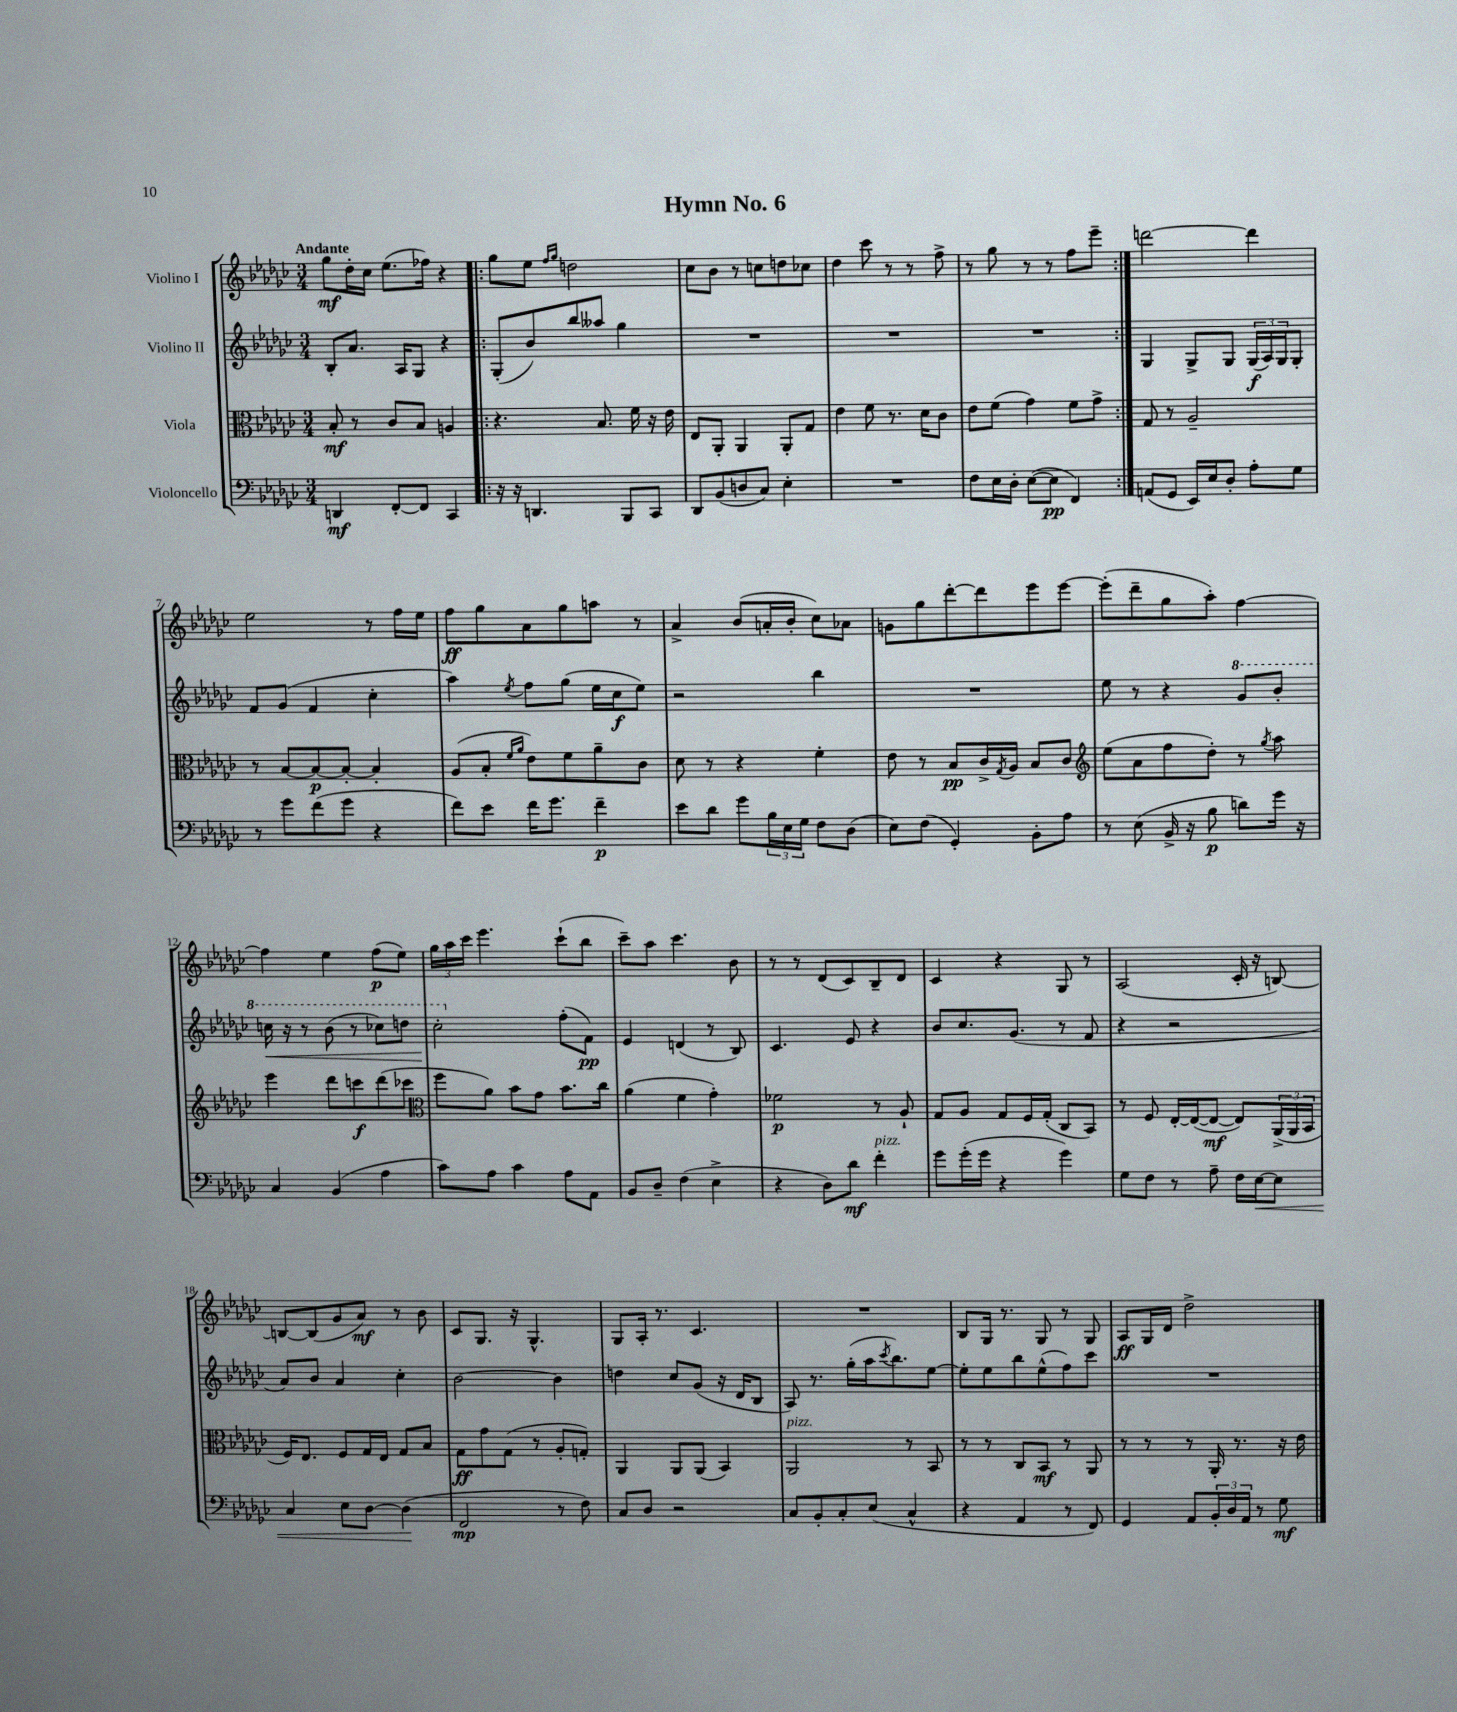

**kern	**dynam	**kern	**dynam	**kern	**dynam	**kern	**dynam
*part4	*part4	*part3	*part3	*part2	*part2	*part1	*part1
*staff4	*staff4	*staff3	*staff3	*staff2	*staff2	*staff1	*staff1
*I"Violoncello	*	*I"Viola	*	*I"Violino II	*	*I"Violino I	*
*clefF4	*	*clefC3	*	*clefG2	*	*clefG2	*
*k[b-e-a-d-g-c-]	*	*k[b-e-a-d-g-c-]	*	*k[b-e-a-d-g-c-]	*	*k[b-e-a-d-g-c-]	*
*M3/4	*	*M3/4	*	*M3/4	*	*M3/4	*
=1	=1	=1	=1	=1	=1	=1	=1
!	!	!	!	!	!	!LO:TX:a:B:t=Andante	!
4DDn/	mf	8B-'/	mf	8B-'/L	.	8gg-\L	mf
.	.	8r	.	8.a-/J	.	16dd-'\L	.
.	.	.	.	.	.	16cc-\JJ	.
[8FF'/L	.	8c-/L	.	.	.	(8.ee-\L	.
.	.	.	.	16A-/KL	.	.	.
8FF/J]	.	8B-/J	.	8G-/J	.	.	.
.	.	.	.	.	.	16ff-X\Jk)	.
4CC-/	.	4An/	.	4r	.	4r	.
=2!|:	=2!|:	=2!|:	=2!|:	=2!|:	=2!|:	=2!|:	=2!|:
16r	.	4.r	.	(8G-'/L	.	8gg-\L	.
16r	.	.	.	.	.	.	.
4.DDn/	.	.	.	8b-/)	.	8ee-\J	.
.	.	.	.	.	.	16qqff/LL	.
.	.	.	.	.	.	16qqgg-/JJ	.
.	.	.	.	8bb-/	.	2ddn\	.
.	.	8.B-/	.	8aa--X/J	.	.	.
8BBB-/L	.	.	.	4gg-\	.	.	.
.	.	16f\	.	.	.	.	.
8CC-/J	.	16r	.	.	.	.	.
.	.	16e-\	.	.	.	.	.
=3	=3	=3	=3	=3	=3	=3	=3
8DD-/L	.	8E-/L	.	2.r	.	8cc-\L	.
(8BB-/	.	8AA-'/J	.	.	.	8b-\J	.
8Dn/	.	4AA-/	.	.	.	8r	.
8C-/J)	.	.	.	.	.	8ccn\L	.
4E-'\	.	8AA-'/L	.	.	.	8ddn\	.
.	.	8G-/J	.	.	.	8cc-X\J	.
=4	=4	=4	=4	=4	=4	=4	=4
2.r	.	4e-\	.	2.r	.	4dd-\	.
.	.	8f\	.	.	.	8ccc-\	.
.	.	8.r	.	.	.	8r	.
.	.	.	.	.	.	8r	.
.	.	16d-\KL	.	.	.	.	.
.	.	8c-\J	.	.	.	8ff^\	.
=5	=5	=5	=5	=5	=5	=5	=5
8F\L	.	8e-\L	.	2.r	.	8r	.
16E-\L	.	(8f\J	.	.	.	8gg-\	.
16D-'\JJ	.	.	.	.	.	.	.
([8E-\L	.	4g-\)	.	.	.	8r	.
8E-\J]	pp	.	.	.	.	8r	.
4FF/)	.	8f\L	.	.	.	8ff\L	.
.	.	8g-^\J	.	.	.	8eee-~\J	.
=6:|!	=6:|!	=6:|!	=6:|!	=6:|!	=6:|!	=6:|!	=6:|!
(8AAn/L	.	8G-/	.	4G-/	.	[2dddn\	.
8GG-/J	.	8r	.	.	.	.	.
16EE-/LL)	.	2A-~/	.	8G-^/L	.	.	.
16E-/J	.	.	.	.	.	.	.
8D-'/J	.	.	.	8G-/J	.	.	.
8A-'\L	.	.	.	(24G-/LL	f	4ddd\]	.
.	.	.	.	24A-/)	.	.	.
.	.	.	.	24G-/J	.	.	.
8G-\J	.	.	.	8G-'/J	.	.	.
!!LO:LB:g=z
=7	=7	=7	=7	=7	=7	=7	=7
8r	.	8r	.	8f/L	.	2ee-\	.
8g-\L	.	[8B-/L	.	(8g-/J	.	.	.
(8f\	.	8B-/_	p	4f/	.	.	.
8g-\J	.	8B-'/J_	.	.	.	.	.
4r	.	4B-'/]	.	4cc-'\	.	8r	.
.	.	.	.	.	.	16ff\LL	.
.	.	.	.	.	.	16ee-\JJ	.
=8	=8	=8	=8	=8	=8	=8	=8
8f\L)	.	(8A-/L	.	4aa-\)	.	8ff\L	ff
8e-\J	.	8B-'/J	.	.	.	8gg-\	.
.	.	16qqf/LL	.	.	.	.	.
.	.	16qqa-/JJ	.	8qee-/	.	.	.
16f\KL	.	8e-\L)	.	8ff\L	.	8a-\	.
8.g-\J	.	.	.	.	.	.	.
.	.	8f\	.	(8gg-\J	.	8gg-\	.
4f~\	p	8a-~\	.	16ee-\LL	.	8aan\J	.
.	.	.	.	16cc-\J	f	.	.
.	.	8c-\J	.	8ee-\J)	.	8r	.
=9	=9	=9	=9	=9	=9	=9	=9
8e-\L	.	8d-\	.	2r	.	4a-^/	.
8d-\J	.	8r	.	.	.	.	.
8g-\L	.	4r	.	.	.	(8b-/L	.
24B-\L	.	.	.	.	.	16an'/L	.
24E-\	.	.	.	.	.	.	.
.	.	.	.	.	.	16b-'/JJ	.
24G-\JJ	.	.	.	.	.	.	.
8F\L	.	4f'\	.	4bb-\	.	8cc-\L)	.
(8D-\J	.	.	.	.	.	8a-X\J	.
=10	=10	=10	=10	=10	=10	=10	=10
8E-\L)	.	8e-\	.	2.r	.	8gn\L	.
(8F\J	.	8r	.	.	.	8gg-\	.
4GG-'/)	.	8B-/L	pp	.	.	[8ddd-'\	.
.	.	16c-^/L	.	.	.	8ddd-\]	.
.	.	8qG-/	.	.	.	.	.
.	.	16A-/JJ	.	.	.	.	.
8BB-'\L	.	8B-/L	.	.	.	8eee-\	.
8A-\J	.	8c-/J	.	.	.	[8eee-\J	.
=11	=11	=11	=11	=11	=11	=11	=11
*	*	*clefG2	*	*	*	*	*
8r	.	(8ee-\L	.	8ee-\	.	(8eee-'\L]	.
(8E-\	.	8a-\	.	8r	.	8ddd-~\	.
16BB-^/	.	8ff\	.	4r	.	8gg-\	.
16r	.	.	.	.	.	.	.
8B-\	p	8dd-'\J)	.	.	.	8aa-'\J)	.
*	*	*	*	*8va	*	*	*
8dn\L)	.	8r	.	8gg-/L	.	[4ff\	.
.	.	8qgg-/	.	.	.	.	.
16g-\Jk	.	8aa-\	.	8bb-'/J	.	.	.
16r	.	.	.	.	.	.	.
!!LO:LB:g=z
=12	=12	=12	=12	=12	=12	=12	=12
!	!	!	!	!	!LO:HP:b	!	!
4C-/	.	4eee-\	.	16cccn\	<	4ff\]	.
.	.	.	.	16r	.	.	.
.	.	.	.	8r	.	.	.
(4BB-/	.	8ddd-\L	.	(8bb-\	.	4ee-\	.
.	.	8cccn\	f	8r	.	.	.
4A-\	.	(8ddd-\	.	8ccc-X\L)	.	(8ff\L	p
.	.	8ccc-X\J	.	8dddn\J	.	8ee-\J)	.
=13	=13	=13	=13	=13	=13	=13	=13
*	*	*clefC3	*	*	*	*	*
8c-\L)	.	8ff\L	.	2ccc-'\	.	24gg-\LL	.
.	.	.	.	.	.	24aa-\	.
.	.	.	.	.	.	24ccc-\JJ	.
8A-\J	.	8a-\J)	.	.	.	4.eee-\	.
4c-\	.	8b-\L	.	.	.	.	.
.	.	8g-\J	.	.	.	.	.
*	*	*	*	*X8va	*	*	*
8A-\L	.	8.b-\L	.	(8ff'\L	[	(8ccc-`\L	.
8AA-\J	.	.	.	8f\J)	pp	8bb-\J	.
.	.	16cc-\Jk	.	.	.	.	.
=14	=14	=14	=14	=14	=14	=14	=14
8BB-/L	.	(4a-\	.	4e-/	.	8ccc-~\L)	.
8D-~/J	.	.	.	.	.	8aa-\J	.
(4F\	.	4f\	.	(4dn/	.	4.ccc-\	.
4E-^\	.	4g-'\)	.	8r	.	.	.
.	.	.	.	8B-/)	.	8b-\	.
=15	=15	=15	=15	=15	=15	=15	=15
4r	.	2f-X\	p	4.c-/	.	8r	.
.	.	.	.	.	.	8r	.
8D-\L)	.	.	.	.	.	(8d-/L	.
8d-\J	mf	.	.	8e-/	.	8c-/)	.
!LO:TX:a:i:t=pizz.	!	!	!	!	!	!	!
4f'\	.	8r	.	4r	.	8B-~/	.
.	.	8A-`/	.	.	.	8d-/J	.
=16	=16	=16	=16	=16	=16	=16	=16
8g-\L	.	8G-/L	.	8b-/L	.	4c-/	.
(16g-'\L	.	8A-/J	.	8.cc-/	.	.	.
16g-\JJ	.	.	.	.	.	.	.
4r	.	8G-/L	.	.	.	4r	.
.	.	.	.	(8.g-/J	.	.	.
.	.	16F/L	.	.	.	.	.
.	.	(16G-'/JJ	.	.	.	.	.
4g-\)	.	8C-/L	.	8r	.	8G-/	.
.	.	8BB-/J)	.	8f/	.	8r	.
=17	=17	=17	=17	=17	=17	=17	=17
8G-\L	.	8r	.	4r	.	(2A-/	.
8F\J	.	8F/	.	.	.	.	.
8r	.	[16E-'/LL	.	2r	.	.	.
.	.	(16E-/J_	.	.	.	.	.
8A-~\	.	8E-/J_	mf	.	.	.	.
16F\LL	.	8E-/L])	.	.	.	16c-'/	.
!	!LO:HP:b	!	!	!	!	!	!
[16E-\J	<	.	.	.	.	16r	.
8E-\J]	.	(24AA-^/L	.	.	.	[8Bn/)	.
.	.	24AA-/	.	.	.	.	.
.	.	24BB-/JJ	.	.	.	.	.
!!LO:LB:g=z
=18	=18	=18	=18	=18	=18	=18	=18
4C-/	.	16F/KL)	.	8a-/L)	.	8Bn/L_	.
.	.	8.E-/J	.	.	.	.	.
.	.	.	.	8b-/J	.	(8B/]	.
8E-\L	.	8F/L	.	4a-/	.	8g-/	.
[8D-\J	.	16G-/L	.	.	.	8a-/J)	mf
.	.	16E-/JJ	.	.	.	.	.
(4D-\]	.	8G-/L	.	4cc-'\	.	8r	.
.	.	8B-/J	.	.	.	8b-\	.
.	[	.	.	.	.	.	.
=19	=19	=19	=19	=19	=19	=19	=19
2FF/	mp	8G-\L	ff	[2b-\	.	8c-/L	.
.	.	8g-\	.	.	.	8.G-/J	.
.	.	(8G-\J	.	.	.	.	.
.	.	.	.	.	.	16r	.
.	.	8r	.	.	.	4.G-^^/	.
8r	.	8A-'/L	.	4b-\]	.	.	.
8F\)	.	8Gn'/J)	.	.	.	.	.
=20	=20	=20	=20	=20	=20	=20	=20
8C-/L	.	4AA-/	.	4ddn\	.	8G-/L	.
8D-/J	.	.	.	.	.	16A-'/Jk	.
.	.	.	.	.	.	8.r	.
2r	.	8AA-/L	.	8cc-/L	.	.	.
.	.	(8AA-/J	.	(8g-/J	.	4.c-/	.
.	.	4BB-/)	.	16r	.	.	.
.	.	.	.	16d-/KL	.	.	.
.	.	.	.	8B-/J	.	.	.
=21	=21	=21	=21	=21	=21	=21	=21
!	!	!LO:TX:a:i:t=pizz.	!	!	!	!	!
8C-/L	.	2AA-/	.	8A-/)	.	2.r	.
8BB-'/	.	.	.	8.r	.	.	.
8C-'/	.	.	.	.	.	.	.
.	.	.	.	(16gg-'\LL	.	.	.
(8E-/J	.	.	.	16aa-\J	.	.	.
.	.	.	.	8qccc-/	.	.	.
.	.	.	.	8.bb-\)	.	.	.
4C-^^/	.	8r	.	.	.	.	.
.	.	8BB-/	.	[8ee-\J	.	.	.
=22	=22	=22	=22	=22	=22	=22	=22
4r	.	8r	.	8ee-'\L]	.	8B-/L	.
.	.	8r	.	8ee-\	.	16G-/Jk	.
.	.	.	.	.	.	8.r	.
4AA-/	.	8C-/L	.	8bb-\	.	.	.
.	.	8BB-/J	mf	(8ee-^^\	.	8G-/	.
8r	.	8r	.	8ff\)	.	8r	.
8FF/)	.	8AA-/	.	8ccc-\J	.	8G-/	.
=23	=23	=23	=23	=23	=23	=23	=23
4GG-/	.	8r	.	2.r	.	8A-/L	ff
.	.	8r	.	.	.	16G-/L	.
.	.	.	.	.	.	16d-/JJ	.
8AA-/L	.	8r	.	.	.	2dd-^\	.
24BB-'/L	.	16AA-'/	.	.	.	.	.
24D-/	.	.	.	.	.	.	.
.	.	8.r	.	.	.	.	.
24AA-/JJ	.	.	.	.	.	.	.
8r	.	.	.	.	.	.	.
8G-\	mf	16r	.	.	.	.	.
.	.	16e-\	.	.	.	.	.
==	==	==	==	==	==	==	==
*-	*-	*-	*-	*-	*-	*-	*-
